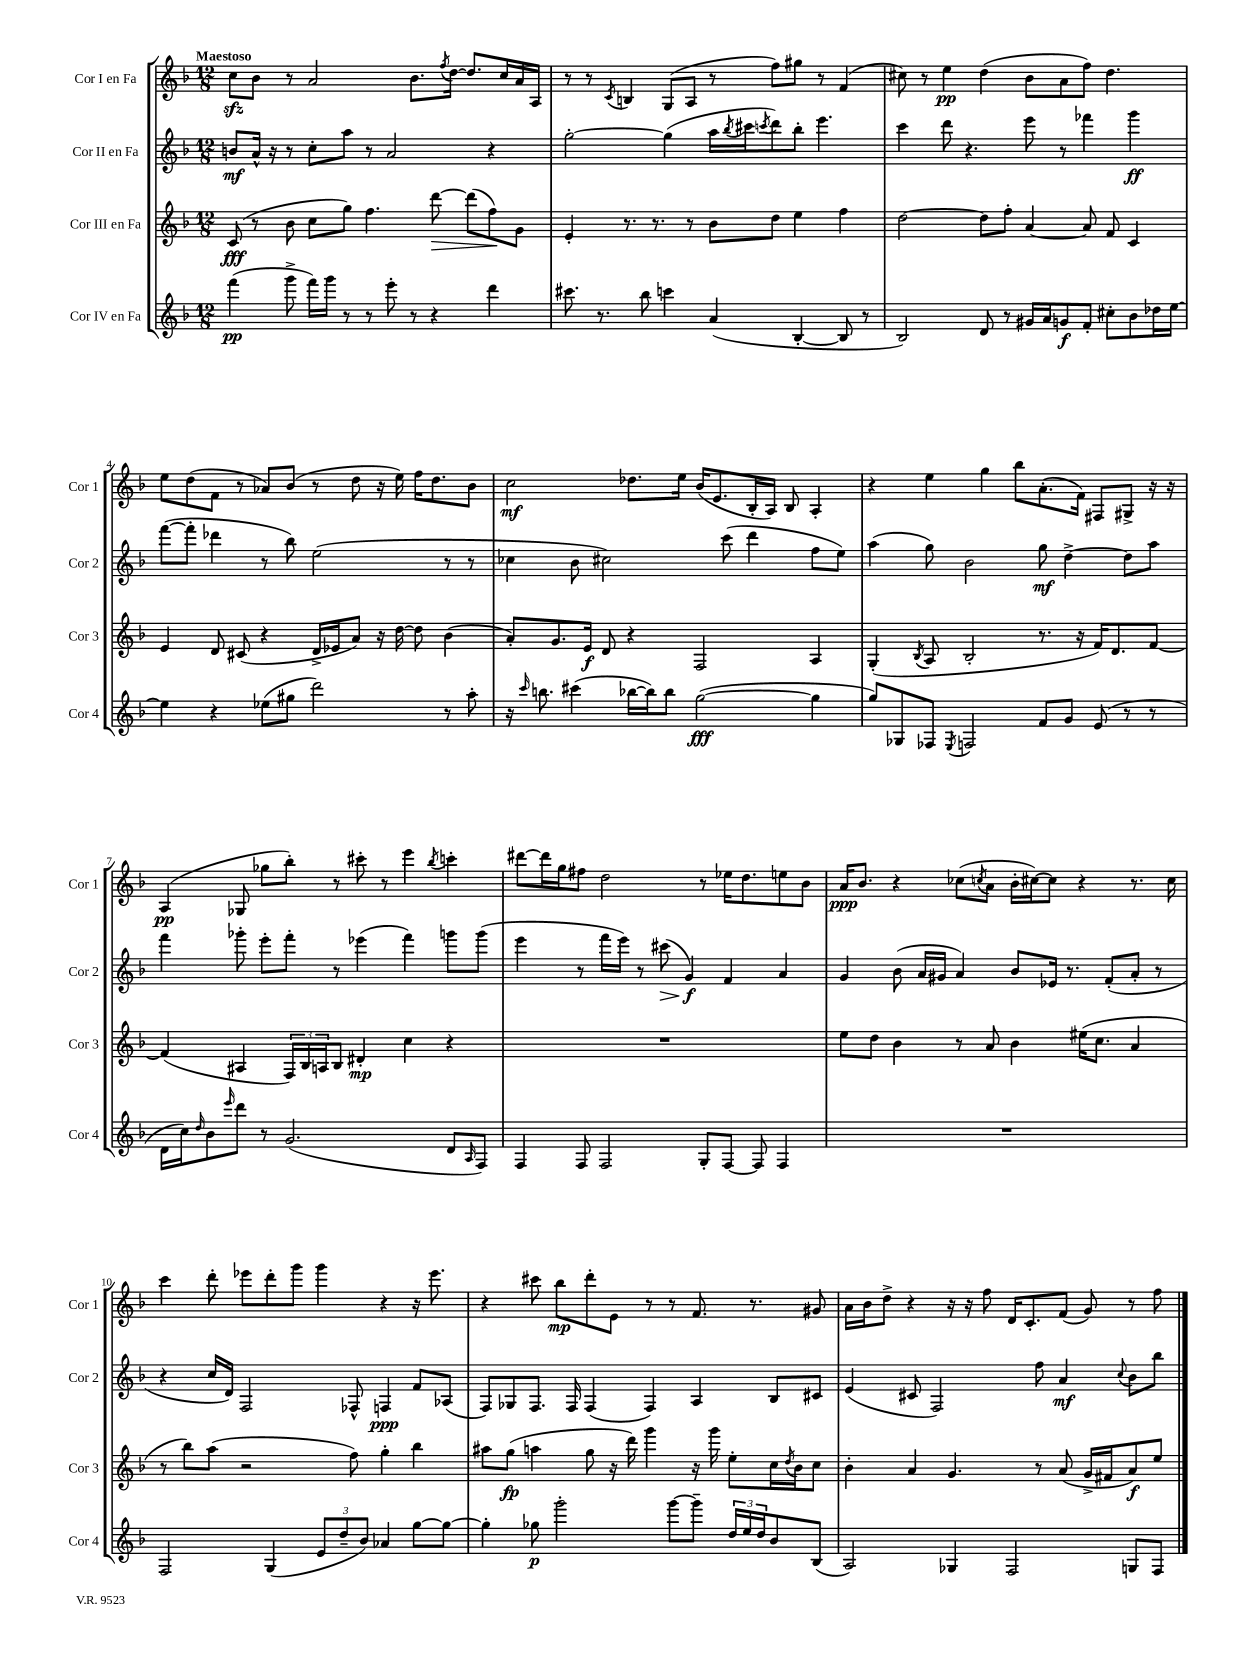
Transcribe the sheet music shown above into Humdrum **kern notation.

**kern	**dynam	**kern	**dynam	**kern	**dynam	**kern	**dynam
*part4	*part4	*part3	*part3	*part2	*part2	*part1	*part1
*staff4	*staff4	*staff3	*staff3	*staff2	*staff2	*staff1	*staff1
*I"Cor IV en Fa	*	*I"Cor III en Fa	*	*I"Cor II en Fa	*	*I"Cor I en Fa	*
*I'Cor 4	*	*I'Cor 3	*	*I'Cor 2	*	*I'Cor 1	*
*clefG2	*	*clefG2	*	*clefG2	*	*clefG2	*
*k[b-]	*	*k[b-]	*	*k[b-]	*	*k[b-]	*
*M12/8	*	*M12/8	*	*M12/8	*	*M12/8	*
=1	=1	=1	=1	=1	=1	=1	=1
!	!	!	!	!	!	!LO:TX:a:B:t=Maestoso	!
(4fff\	pp	(8c/	fff	8bn/L	mf	8cczz\L	.
.	.	8r	.	16a^^/Jk	.	8b-\J	.
.	.	.	.	16r	.	.	.
8ggg^\	.	8b-\	.	8r	.	8r	.
16fff\LL)	.	8cc\L	.	8cc'\L	.	2a/	.
16ggg\JJ	.	.	.	.	.	.	.
8r	.	8gg\J)	.	8aa\J	.	.	.
8r	.	4.ff\	.	8r	.	.	.
8eee'\	.	.	.	2a/	.	.	.
8r	.	.	.	.	.	8.b-\L	.
!	!	!	!LO:HP:b	!	!	!	!
4r	.	[8ddd\	>	.	.	.	.
.	.	.	.	.	.	8qff/	.
.	.	.	.	.	.	[16dd\Jk	.
.	.	(8ddd\L]	.	.	.	8.dd/L]	.
4ddd\	.	8ff\)	.	4r	.	.	.
.	.	.	.	.	.	16cc/L	.
.	.	8g\J	]	.	.	16a/	.
.	.	.	.	.	.	16A/JJ	.
=2	=2	=2	=2	=2	=2	=2	=2
8.ccc#X\	.	4e'/	.	[2gg'\	.	8r	.
.	.	.	.	.	.	8r	.
8.r	.	.	.	.	.	.	.
.	.	.	.	.	.	8qc/	.
.	.	8.r	.	.	.	4Bn/	.
8bb-\	.	.	.	.	.	.	.
.	.	8.r	.	.	.	.	.
4cccn\	.	.	.	(4gg\]	.	(8G/L	.
.	.	8r	.	.	.	8A/J	.
(4a/	.	8b-\L	.	16aa\LL	.	8r	.
.	.	.	.	8qbb-/	.	.	.
.	.	.	.	16ccc#X\J	.	.	.
.	.	.	.	8qcccn/	.	.	.
.	.	8dd\J	.	8ddd\)	.	8ff\L)	.
[4B-'/	.	4ee\	.	8bb-'\J	.	8gg#X\J	.
.	.	.	.	4.eee\	.	8r	.
8B-/]	.	4ff\	.	.	.	(4f/	.
8r	.	.	.	.	.	.	.
=3	=3	=3	=3	=3	=3	=3	=3
2B-/)	.	[2dd\	.	4ccc\	.	8cc#X\)	.
.	.	.	.	.	.	8r	.
.	.	.	.	8ddd\	.	4ee\	pp
.	.	.	.	4.r	.	.	.
8d/	.	8dd\L]	.	.	.	(4dd\	.
8r	.	8ff'\J	.	.	.	.	.
16g#X/LL	.	[4a/	.	8eee\	.	8b-\L	.
16a/J	.	.	.	.	.	.	.
8gn/	f	.	.	8r	.	8a\	.
8f'/J	.	8a/]	.	4fff-X\	.	8ff\J)	.
8cc#X'\L	.	8f/	.	.	.	4.dd\	.
8b-\	.	4c/	.	4ggg\	ff	.	.
16dd-X\L	.	.	.	.	.	.	.
[16ee\JJ	.	.	.	.	.	.	.
!!LO:LB:g=z
=4	=4	=4	=4	=4	=4	=4	=4
4ee\]	.	4e/	.	([8fff\L	.	8ee\L	.
.	.	.	.	8fff'\J]	.	(8dd\	.
4r	.	8d/	.	4ddd-X\	.	8f\J	.
.	.	(8c#X/	.	.	.	8r	.
(8ee-X\L	.	4r	.	8r	.	8a-X/L)	.
8gg#X\J	.	.	.	8bb-\)	.	(8b-/J	.
2ddd\)	.	16d^/LL	.	(2ee\	.	8r	.
.	.	16e-X/J	.	.	.	.	.
.	.	8a/J)	.	.	.	8dd\	.
.	.	16r	.	.	.	16r	.
.	.	[16dd\	.	.	.	16ee\)	.
.	.	8dd\]	.	.	.	16ff\KL	.
.	.	.	.	.	.	8.dd\	.
8r	.	(4b-\	.	8r	.	.	.
8aa'\	.	.	.	8r	.	8b-\J	.
=5	=5	=5	=5	=5	=5	=5	=5
16r	.	8a'/L)	.	4cc-X\	.	2cc\	mf
16qqccc/	.	.	.	.	.	.	.
8.bbn\	.	.	.	.	.	.	.
.	.	8.g/	.	.	.	.	.
(4ccc#X\	.	.	.	8b-\	.	.	.
.	.	16e/Jk	f	.	.	.	.
.	.	8d/	.	2cc#X\)	.	.	.
[16bb-X\LL	.	4r	.	.	.	8.dd-X\L	.
16bb-\J])	.	.	.	.	.	.	.
8bb-\J	.	.	.	.	.	.	.
.	.	.	.	.	.	16ee\Jk	.
([2gg\	fff	2F/	.	.	.	(16b-/KL	.
.	.	.	.	.	.	8.e/	.
.	.	.	.	(8ccc\	.	.	.
.	.	.	.	4ddd\	.	16B-'/L	.
.	.	.	.	.	.	16A/JJ)	.
.	.	.	.	.	.	8B-/	.
4gg\]	.	4A/	.	8ff\L	.	4A'/	.
.	.	.	.	8ee\J)	.	.	.
=6	=6	=6	=6	=6	=6	=6	=6
8gg/L)	.	(4G'/	.	(4aa\	.	4r	.
8G-X/	.	.	.	.	.	.	.
.	.	8qB-/	.	.	.	.	.
8F-X/J	.	8A/	.	8gg\)	.	4ee\	.
8qE/	.	.	.	.	.	.	.
2Fn/	.	2B-'/	.	2b-\	.	.	.
.	.	.	.	.	.	4gg\	.
.	.	.	.	.	.	8bb-\L	.
8f/L	.	8.r	.	8gg\	mf	(8.a'\	.
8g/J	.	.	.	[4dd^\	.	.	.
.	.	16r	.	.	.	16f\Jk)	.
(8e/	.	16f/KL)	.	.	.	8F#X/L	.
.	.	8.d/	.	.	.	.	.
8r	.	.	.	8dd\L]	.	8G#X^/J	.
8r	.	[8f/J	.	8aa\J	.	16r	.
.	.	.	.	.	.	16r	.
!!LO:LB:g=z
=7	=7	=7	=7	=7	=7	=7	=7
16d\LL	.	(4f/]	.	4fff\	.	(4A/	pp
16cc\J)	.	.	.	.	.	.	.
16qqdd/	.	.	.	.	.	.	.
8b-\	.	.	.	.	.	.	.
16qqeee/	.	.	.	.	.	.	.
8ddd\J	.	4A#X/	.	8ggg-X'\	.	8G-X/	.
8r	.	.	.	8eee'\L	.	8gg-X\L	.
(2.g/	.	24F/LL)	.	8fff'\J	.	8bb-'\J)	.
.	.	24B-/	.	.	.	.	.
.	.	24An/J	.	.	.	.	.
.	.	8B-/J	.	8r	.	8r	.
.	.	4d#X'/	mp	(4eee-X\	.	8ccc#X'\	.
.	.	.	.	.	.	8r	.
.	.	4cc\	.	4fff\)	.	4eee\	.
.	.	.	.	.	.	8qbb-/	.
8d/L	.	4r	.	8gggn\L	.	4cccn'\	.
16qqA/	.	.	.	.	.	.	.
8F/J)	.	.	.	(8ggg\J	.	.	.
=8	=8	=8	=8	=8	=8	=8	=8
4F/	.	1.r	.	4eee\	.	[8ddd#X\L	.
.	.	.	.	.	.	16ddd#\L]	.
.	.	.	.	.	.	16gg\J	.
8F/	.	.	.	8r	.	8ff#X\J	.
2F/	.	.	.	16fff\LL	.	2dd\	.
.	.	.	.	16eee\JJ)	.	.	.
.	.	.	.	8r	.	.	.
!	!	!	!	!	!LO:HP:b	!	!
.	.	.	.	(8ccc#X\	>	.	.
.	.	.	.	4g/)	f	.	.
8G'/L	.	.	.	.	.	8r	.
[8F/J	.	.	.	4f/	]	16ee-X\KL	.
.	.	.	.	.	.	8.dd\	.
8F/]	.	.	.	.	.	.	.
4F/	.	.	.	4a/	.	8een\	.
.	.	.	.	.	.	8b-\J	.
=9	=9	=9	=9	=9	=9	=9	=9
1.r	.	8ee\L	.	4g/	.	16a/KL	ppp
.	.	.	.	.	.	8.b-/J	.
.	.	8dd\J	.	.	.	.	.
.	.	4b-\	.	(8b-\	.	4r	.
.	.	.	.	16a/LL	.	.	.
.	.	.	.	16g#X/JJ	.	.	.
.	.	8r	.	4a/)	.	(8cc-X\L	.
.	.	.	.	.	.	8qccn/	.
.	.	8a/	.	.	.	8a\J	.
.	.	4b-\	.	8b-/L	.	16b-'\LL	.
.	.	.	.	.	.	[16cc#X\J)	.
.	.	.	.	16e-X/Jk	.	8cc#\J]	.
.	.	.	.	8.r	.	.	.
.	.	(16ee#X\KL	.	.	.	4r	.
.	.	8.cc\J	.	.	.	.	.
.	.	.	.	(8f'/L	.	.	.
.	.	4a/	.	8a'/J	.	8.r	.
.	.	.	.	8r	.	.	.
.	.	.	.	.	.	16cc#\	.
!!LO:LB:g=z
=10	=10	=10	=10	=10	=10	=10	=10
2F/	.	8r	.	4r	.	4ccc\	.
.	.	8bb-\L)	.	.	.	.	.
.	.	(8aa\J	.	16cc/LL	.	8ddd'\	.
.	.	.	.	16d/JJ)	.	.	.
.	.	2r	.	2F/	.	8eee-X\L	.
(4G/	.	.	.	.	.	8ddd'\	.
.	.	.	.	.	.	8ggg\J	.
12e/L	.	.	.	.	.	4ggg\	.
12dd~/	.	.	.	.	.	.	.
.	.	8ff\)	.	8F-X^^/	.	.	.
12b-/J)	.	.	.	.	.	.	.
4a-X/	.	4gg'\	.	4Fn/	ppp	4r	.
[8gg\L	.	4bb-\	.	8f/L	.	16r	.
.	.	.	.	.	.	8.eee-\	.
8gg\J_	.	.	.	(8A-X/J	.	.	.
=11	=11	=11	=11	=11	=11	=11	=11
4gg'\]	.	8aa#X\L	.	8F/L)	.	4r	.
.	.	(8gg\J	fp	8G-X/	.	.	.
8gg-X\	p	4aan\	.	8.F/J	.	8ccc#X\	.
2ggg'\	.	.	.	.	.	8bb-\L	mp
.	.	.	.	16F/	.	.	.
.	.	8gg\	.	(4F/	.	8ddd'\	.
.	.	16r	.	.	.	8e\J	.
.	.	16ddd\)	.	.	.	.	.
.	.	4ggg\	.	4F/)	.	8r	.
[8ggg\L	.	.	.	.	.	8r	.
8ggg~\J]	.	16r	.	4A/	.	8.f/	.
.	.	16ggg\	.	.	.	.	.
24dd/LL	.	8ee'\L	.	.	.	.	.
24ee/	.	.	.	.	.	.	.
.	.	.	.	.	.	8.r	.
24dd/J	.	.	.	.	.	.	.
8b-/	.	16cc\L	.	8B-/L	.	.	.
.	.	8qdd/	.	.	.	.	.
.	.	16b-\J	.	.	.	.	.
(8B-/J	.	8cc\J	.	8c#X/J	.	8g#X/	.
=12	=12	=12	=12	=12	=12	=12	=12
2A/)	.	4b-'\	.	(4e/	.	16a\LL	.
.	.	.	.	.	.	16b-\J	.
.	.	.	.	.	.	8dd^\J	.
.	.	4a/	.	8c#X/	.	4r	.
.	.	.	.	2F/)	.	.	.
4G-X/	.	4.g/	.	.	.	16r	.
.	.	.	.	.	.	16r	.
.	.	.	.	.	.	8ff\	.
2F/	.	.	.	.	.	16d/KL	.
.	.	.	.	.	.	8.c'/	.
.	.	8r	.	8ff\	.	.	.
.	.	(8a/	.	4a/	mf	(8f/J	.
.	.	16g^/LL	.	.	.	8g/)	.
.	.	16f#X/J	.	.	.	.	.
.	.	.	.	8qqcc/	.	.	.
8Gn/L	.	8a/)	f	8b-\L	.	8r	.
8F/J	.	8ee/J	.	8bb-\J	.	8ff\	.
==	==	==	==	==	==	==	==
*-	*-	*-	*-	*-	*-	*-	*-
